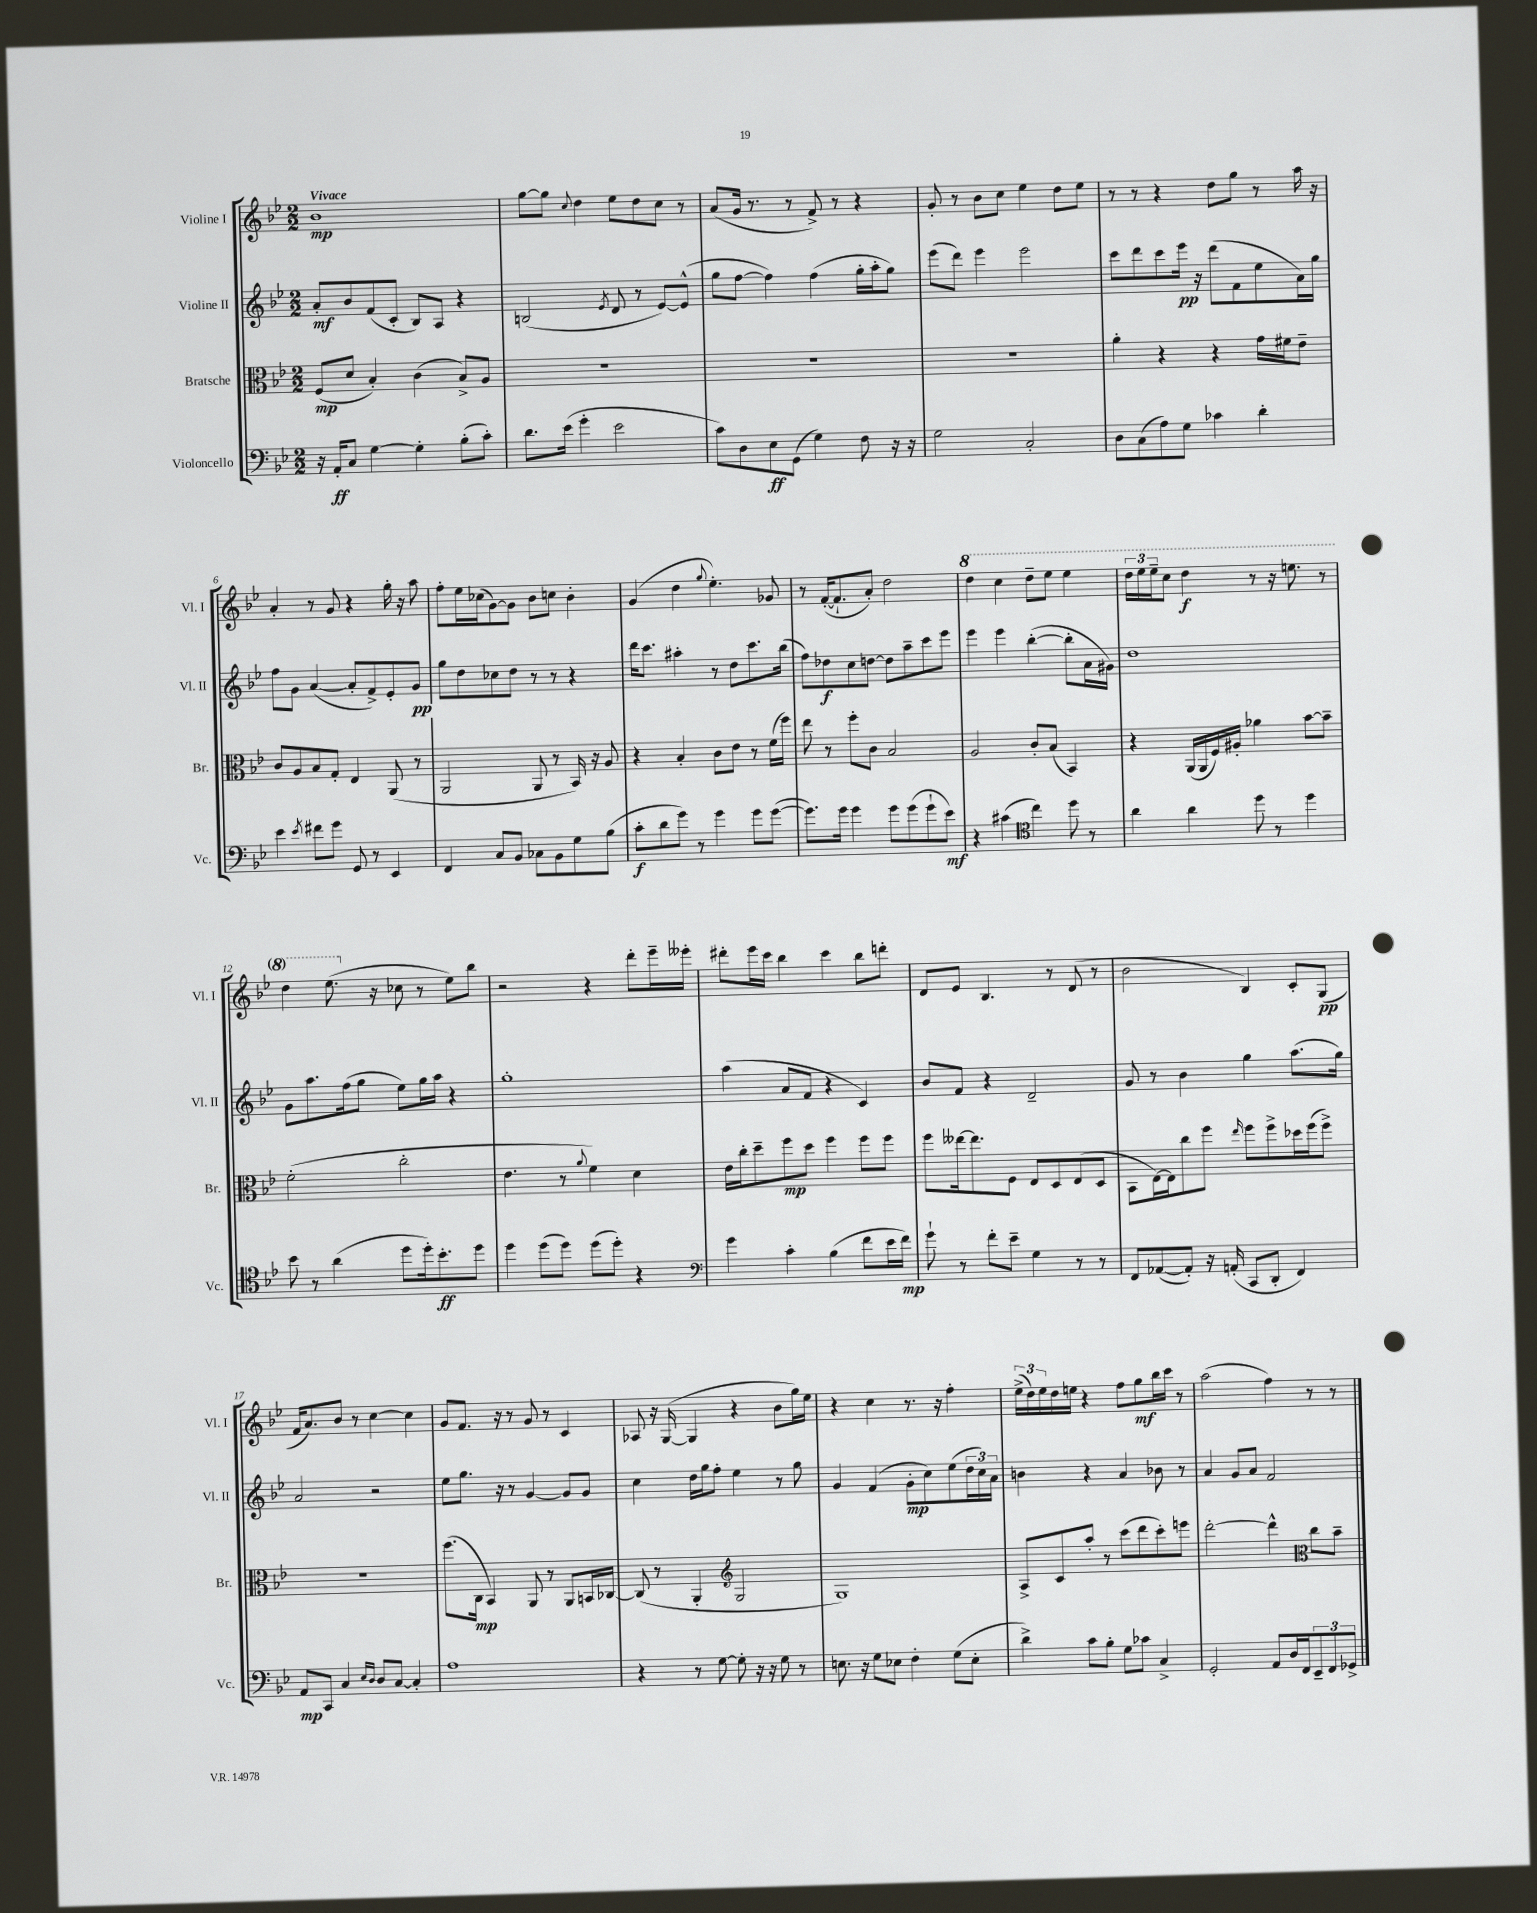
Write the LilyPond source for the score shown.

<<
\new StaffGroup <<
\new Staff = "s0" \with { instrumentName = "Violine I" shortInstrumentName = "Vl. I" } {
    \clef treble \key bes \major \numericTimeSignature \time 2/2 \tempo "Vivace"
    bes'1\mp |
    g''8~ g''8 \appoggiatura { c''8 } d''4 ees''8 d''8 c''8 r8 |
    a'8( g'16 r8. r8 f'8->) r8 r4 |
    g'8-. r8 bes'8 c''8 ees''4 d''8 ees''8 |
    r8 r8 r4 d''8 g''8 r8 a''16 r16 |
    a'4-. r8 g'8 r4 g''16-. r16 a''8 |
    f''8-. ees''16 ces''16( g'8~) g'8 bes'8 c''8 bes'4-. |
    g'4( d''4 \appoggiatura { g''8 } ees''4.-.) ges'8 |
    r8 f'16~-.( f'8.-! a'8-.) d''2 |
    \ottava #1 d'''4 c'''4 d'''8-- ees'''8 ees'''4 |
    \tuplet 3/2 { d'''16 ees'''16 ees'''16-- } c'''8 d'''4\f r8 r16 e'''8. r8 |
    d'''4 ees'''8.( \ottava #0 r16 ces''8 r8 ees''8) bes''8 |
    r2 r4 d'''8-. ees'''16-- eeses'''16-. |
    dis'''8-. ees'''16 c'''16 bes''4 c'''4 bes''8 d'''8-. |
    d'8 ees'8 bes4. r8 d'8( r8 |
    bes'2 bes4) c'8-. g8\pp( |
    f'16 a'8.) bes'8 r8 c''4~ c''4 |
    g'8 f'8. r16 r8 g'8 r8 c'4 |
    aes8 r16 g16~( g4 r4 bes'8 g''16) ees''16 |
    r4 c''4 r8. r16 f''4-. |
    \tuplet 3/2 { ees''16->( d''16) ees''16 } d''16 e''16 r4 f''8 g''8\mf bes''16 c'''16 r8 |
    a''2( f''4) r8 r8 \bar "|." |
}
\new Staff = "s1" \with { instrumentName = "Violine II" shortInstrumentName = "Vl. II" } {
    \clef treble \key bes \major \numericTimeSignature \time 2/2
    a'8-.\mf bes'8 f'8( c'8-. bes8) a8 r4 |
    b2( \acciaccatura { ees'8 } d'8 r8 ees'8~) ees'8-^( |
    g''8 f''8~ f''4) f''4( g''16-. a''16-. g''8) |
    ees'''8( d'''8) ees'''4 ees'''2 |
    c'''8 d'''8 c'''8 ees'''16\pp r16 d'''8( f'8 ees''8 a'16) g''16 |
    f''8 g'8 a'4~( a'8-. f'8->) ees'8-. g'8\pp |
    g''8 d''8 ces''8 d''8 r8 r8 r4 |
    d'''16 c'''8. ais''4-. r8 d''8 c'''8. bes''16( |
    f''8) des''8\f c''8 d''8~ d''8 a''8-- c'''8 ees'''8 |
    ees'''4 ees'''4 bes''4~-.( bes''8-. a'16 gis'16) |
    d''1 |
    g'8 a''8. f''16( g''8 ees''8) g''16 a''16 r4 |
    g''1-. |
    a''4( a'8 f'8 r4 c'4) |
    bes'8 f'8 r4 d'2-- |
    g'8 r8 bes'4 g''4 a''8.( g''16) |
    a'2 r2 |
    ees''8 g''8. r16 r8 g'4~ g'8 g'8 |
    c''4 d''16 g''16 f''8-. ees''4 r8 g''8 |
    g'4 f'4( g'8-.\mp c''8) ees''8( \tuplet 3/2 { d''16 c''16) a'16 } |
    b'4 r4 a'4 bes'8 r8 |
    a'4 g'8 a'8 f'2 \bar "|." |
}
\new Staff = "s2" \with { instrumentName = "Bratsche" shortInstrumentName = "Br." } {
    \clef alto \key bes \major \numericTimeSignature \time 2/2
    f8\mp( d'8 bes4-.) c'4( bes8->) a8 |
    R1 |
    R1 |
    R1 |
    a'4-. r4 r4 g'16 fis'16 ees'8-- |
    c'8 a8 bes8 g8-. ees4 a,8( r8 |
    a,2 a,8 r8 bes,16) r16 a8 |
    r4 bes4-. c'8 ees'8 r8 f'16( f''16) |
    ees''8 r8 f''8-. c'8 bes2 |
    a2 c'8-. bes8( bes,4) |
    r4 a,16( a,16 f16) ais16-. aes'4 bes'8~ bes'8-- |
    f'2-.( c''2-. |
    ees'4. r8 \appoggiatura { a'8 } f'4) d'4 |
    ees'16 c''16-. d''8-- f''8\mp d''8 f''4 f''8 f''8 |
    f''8 eeses''16~ eeses''8. f8 ees8 d8 ees8( d8 |
    bes,8 ees16~) ees16 c''8 f''8 \grace { ees''16 } f''8 f''8-> des''16 f''16( f''8->) |
    r1 |
    f''8.( c16\mp bes,4) a,8 r8 a,8 b,16 ces16~ |
    ces8( r8 a,4-. \clef treble g2 |
    g1) |
    a8-> c'8 a''8-. r8 c'''8( d'''8 c'''8-.) e'''8 |
    d'''2~-. d'''4-^ \clef alto c''8 bes'8-- \bar "|." |
}
\new Staff = "s3" \with { instrumentName = "Violoncello" shortInstrumentName = "Vc." } {
    \clef bass \key bes \major \numericTimeSignature \time 2/2
    r16 a,16-.\ff c8 g4~ g4-. bes8-.( c'8-.) |
    d'8. ees'16( g'4-. ees'2 |
    c'8) d8 ees8\ff g,8( g4) f8 r16 r16 |
    g2 c2-. |
    d8 c8( a8) g8 ces'4 d'4-. |
    ees'4 \acciaccatura { ees'8 } fis'8 g'8 g,8 r8 ees,4 |
    f,4 c8 bes,8 ces8 bes,8 g8 bes8( |
    c'8-.\f d'8 g'8) r8 g'4 g'8 g'8~( |
    g'8.) g'16 g'4 g'8 g'8( g'8-! ees'8\mf) |
    r4 cis'4( \clef tenor c''4) d''8 r8 |
    a'4 a'4 d''8 r8 d''4 |
    bes'8 r8 a'4( d''8 d''16-.) bes'8.-.\ff d''8 |
    d''4 d''8( d''8) d''8( d''8-.) r4 |
    \clef bass g'4 c'4-. bes4( f'8 ees'16 f'16\mp) |
    g'8-! r8 f'8-. ees'8-- g4 r8 r8 |
    f,8 aes,8~( aes,8-.) r16 a,16-.( c,8 d,8-. f,4) |
    a,8\mp c,8 c4 \grace { ees16 d16 } d8 c8~ c4-. |
    a1 |
    r4 r8 g8~ g8-. r16 r16 g8 r8 |
    e8. r16 g8 ees8 f4-. g8( ees8-. |
    d'4->) c'8 bes8-. g8 ces'8 c4-> |
    g,2-. a,8 d16 f,16 \tuplet 3/2 { ees,8-- f,8 ges,8-> } \bar "|." |
}
>>
>>
